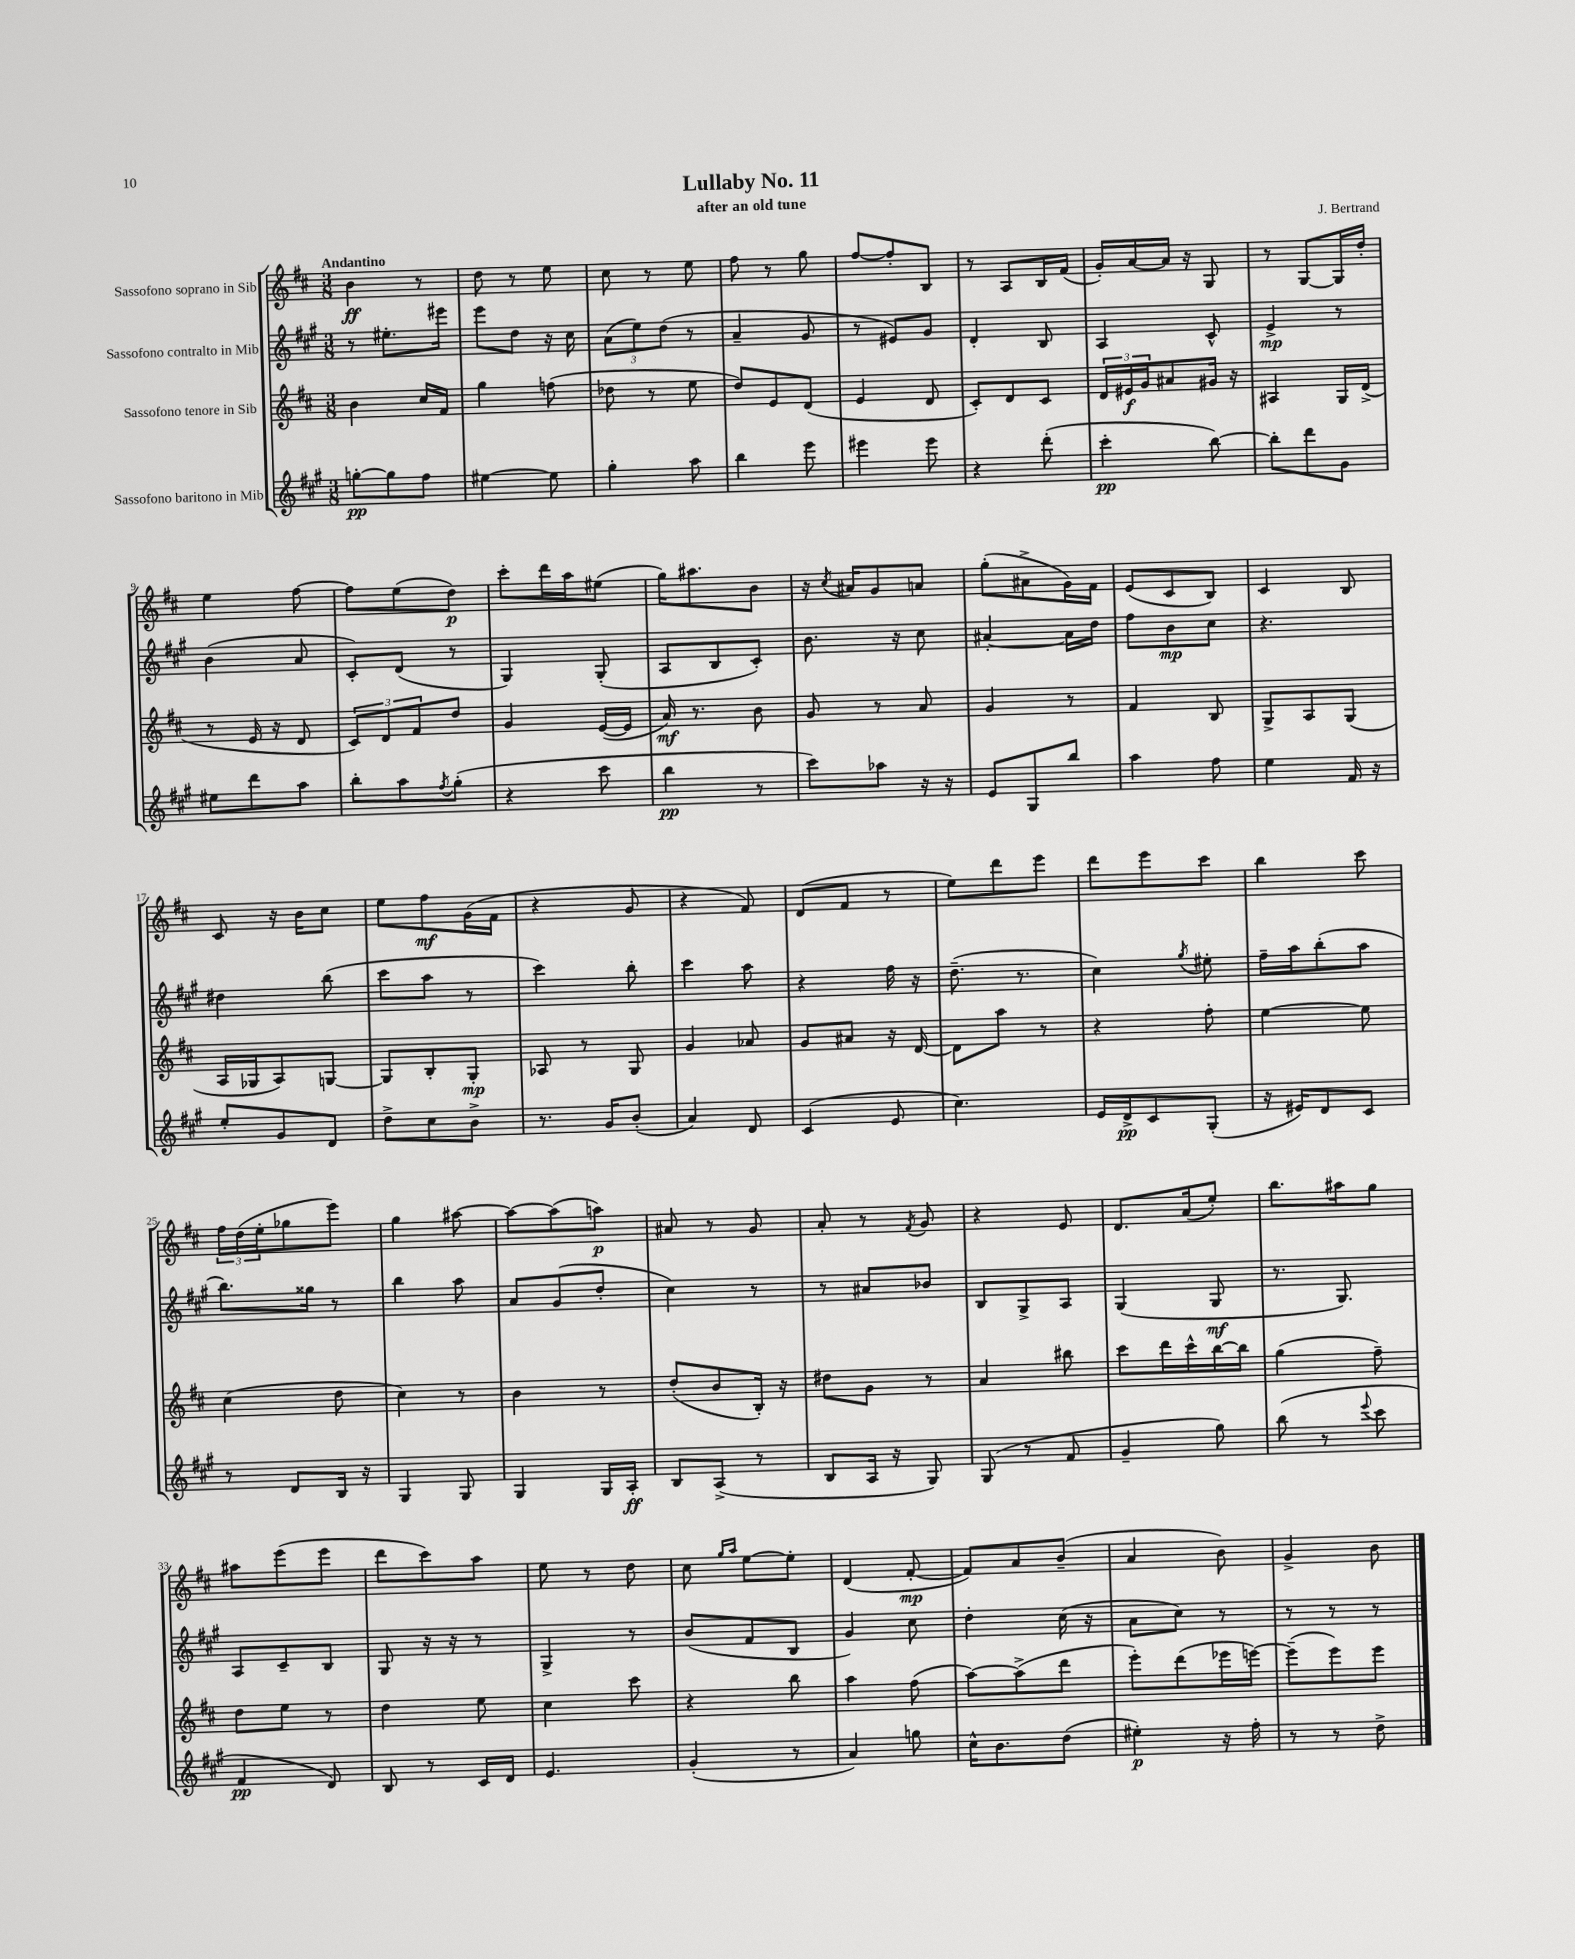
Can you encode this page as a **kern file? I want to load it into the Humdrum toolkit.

**kern	**dynam	**kern	**dynam	**kern	**dynam	**kern	**dynam
*part4	*part4	*part3	*part3	*part2	*part2	*part1	*part1
*staff4	*staff4	*staff3	*staff3	*staff2	*staff2	*staff1	*staff1
*I"Sassofono baritono in Mib	*	*I"Sassofono tenore in Sib	*	*I"Sassofono contralto in Mib	*	*I"Sassofono soprano in Sib	*
*clefG2	*	*clefG2	*	*clefG2	*	*clefG2	*
*k[f#c#g#]	*	*k[f#c#]	*	*k[f#c#g#]	*	*k[f#c#]	*
*M3/8	*	*M3/8	*	*M3/8	*	*M3/8	*
=1	=1	=1	=1	=1	=1	=1	=1
!	!	!	!	!	!	!LO:TX:a:B:t=Andantino	!
[8ggn'\L	pp	4b\	.	8r	.	4b\	ff
8gg\]	.	.	.	8.ee#X'\L	.	.	.
8ff#\J	.	16cc#/LL	.	.	.	8r	.
.	.	16f#/JJ	.	16eee#X\Jk	.	.	.
=2	=2	=2	=2	=2	=2	=2	=2
[4ee#X\	.	4gg\	.	8eee\L	.	8dd\	.
.	.	.	.	8dd\J	.	8r	.
8ee#\]	.	(8ffn\	.	16r	.	8ee\	.
.	.	.	.	16cc#\	.	.	.
=3	=3	=3	=3	=3	=3	=3	=3
4gg#'\	.	8dd-X\	.	(12a\L	.	8cc#\	.
.	.	.	.	12ee\)	.	.	.
.	.	8r	.	.	.	8r	.
.	.	.	.	(12dd\J	.	.	.
8aa\	.	8ee\	.	8r	.	8ee\	.
=4	=4	=4	=4	=4	=4	=4	=4
4bb\	.	8dd/L)	.	4a~/	.	8ff#\	.
.	.	8e/	.	.	.	8r	.
8eee\	.	(8d/J	.	8g#/	.	8gg\	.
=5	=5	=5	=5	=5	=5	=5	=5
4eee#X\	.	4e/	.	8r	.	[8ff#/L	.
.	.	.	.	8e#X/L)	.	8ff#'/]	.
8eee#\	.	8d/	.	8g#/J	.	8B/J	.
=6	=6	=6	=6	=6	=6	=6	=6
4r	.	8c#'/L)	.	4d'/	.	8r	.
.	.	8d/	.	.	.	8A/L	.
(8ddd'\	.	8c#/J	.	8B/	.	16B/L	.
.	.	.	.	.	.	(16f#/JJ	.
=7	=7	=7	=7	=7	=7	=7	=7
4ccc#'\	pp	24d/LL	.	4A/	.	16g'/LL)	.
.	.	24e#X/	f	.	.	.	.
.	.	.	.	.	.	[16a/	.
.	.	24g/J	.	.	.	.	.
.	.	8a#X/	.	.	.	16a/JJ]	.
.	.	.	.	.	.	16r	.
[8bb\)	.	16g#X/Jk	.	8c#^^/	.	8G/	.
.	.	16r	.	.	.	.	.
=8	=8	=8	=8	=8	=8	=8	=8
8bb'\L]	.	4A#X/	.	4e^/	mp	8r	.
8ddd\	.	.	.	.	.	[8G/L	.
8g#\J	.	16G/LL	.	8r	.	16G/L]	.
.	.	(16d^/JJ	.	.	.	16dd'/JJ	.
!!LO:LB:g=z
=9	=9	=9	=9	=9	=9	=9	=9
8ee#X\L	.	8r	.	(4b\	.	4ee\	.
8ddd\	.	16e/	.	.	.	.	.
.	.	16r	.	.	.	.	.
8aa\J	.	8d/	.	8a/	.	[8ff#\	.
=10	=10	=10	=10	=10	=10	=10	=10
8bb'\L	.	12c#/L)	.	8c#'/L)	.	8ff#\L]	.
.	.	12d/	.	.	.	.	.
8aa\	.	.	.	(8d/J	.	(8ee\	.
.	.	12f#/	.	.	.	.	.
8qff#/	.	.	.	.	.	.	.
(8gg#'\J	.	8dd/J	.	8r	.	8dd\J)	p
=11	=11	=11	=11	=11	=11	=11	=11
4r	.	4g/	.	4G#/)	.	8ccc#'\L	.
.	.	.	.	.	.	16ddd\L	.
.	.	.	.	.	.	16aa\J	.
8ccc#\	.	([16e/LL	.	(8G#'/	.	(8ee#X\J	.
.	.	16e/JJ]	.	.	.	.	.
=12	=12	=12	=12	=12	=12	=12	=12
4bb\	pp	16a/)	mf	8A/L	.	16gg\KL)	.
.	.	8.r	.	.	.	8.aa#X\	.
.	.	.	.	8B/	.	.	.
8r	.	8b\	.	8c#'/J)	.	8b\J	.
=13	=13	=13	=13	=13	=13	=13	=13
8ccc#\L)	.	8g/	.	8.b\	.	16r	.
.	.	.	.	.	.	8qcc#/	.
.	.	.	.	.	.	16a#X/KL	.
8aa-X\J	.	8r	.	.	.	8g/	.
.	.	.	.	16r	.	.	.
16r	.	8a/	.	8cc#\	.	8an/J	.
16r	.	.	.	.	.	.	.
=14	=14	=14	=14	=14	=14	=14	=14
8e/L	.	4g/	.	[4a#X'/	.	(8gg'\L	.
8G#/	.	.	.	.	.	8a#X^\	.
8bb/J	.	8r	.	16a#\LL]	.	16g\L)	.
.	.	.	.	16dd\JJ	.	16f#\JJ	.
=15	=15	=15	=15	=15	=15	=15	=15
4aa\	.	4f#/	.	8ff#\L	.	(8e/L	.
.	.	.	.	8b\	mp	8c#/	.
8ff#\	.	8B/	.	8cc#\J	.	8B/J)	.
=16	=16	=16	=16	=16	=16	=16	=16
4ee\	.	8G^/L	.	4.r	.	4c#/	.
.	.	8A/	.	.	.	.	.
16f#/	.	(8G/J	.	.	.	8B/	.
16r	.	.	.	.	.	.	.
!!LO:LB:g=z
=17	=17	=17	=17	=17	=17	=17	=17
8ee'/L	.	16A/LL	.	4dd#X\	.	8c#/	.
.	.	16G-X/J	.	.	.	.	.
8g#/	.	8A/)	.	.	.	16r	.
.	.	.	.	.	.	16b\KL	.
8d/J	.	[8Gn/J	.	(8bb\	.	8cc#\J	.
=18	=18	=18	=18	=18	=18	=18	=18
8dd^\L	.	8G/L]	.	8ccc#\L	.	8ee\L	.
8cc#\	.	8B'/	.	8aa\J	.	8ff#\	mf
8b^\J	.	8G'/J	mp	8r	.	(16g\L	.
.	.	.	.	.	.	16f#\JJ	.
=19	=19	=19	=19	=19	=19	=19	=19
8.r	.	8A-X/	.	4ccc#\)	.	4r	.
.	.	8r	.	.	.	.	.
16g#/KL	.	.	.	.	.	.	.
(8b'/J	.	8G/	.	8bb'\	.	8g/	.
=20	=20	=20	=20	=20	=20	=20	=20
4a/)	.	4g/	.	4ccc#\	.	4r	.
8d/	.	8a-X/	.	8aa\	.	8f#/)	.
=21	=21	=21	=21	=21	=21	=21	=21
(4c#/	.	8g/L	.	4r	.	(8d/L	.
.	.	8a#X/J	.	.	.	8f#/J	.
8e/	.	16r	.	16ff#\	.	8r	.
.	.	[16d/	.	16r	.	.	.
=22	=22	=22	=22	=22	=22	=22	=22
4.cc#\)	.	8d\L]	.	(8.dd~\	.	8ee\L)	.
.	.	8aa\J	.	.	.	8ddd\	.
.	.	.	.	8.r	.	.	.
.	.	8r	.	.	.	8eee\J	.
=23	=23	=23	=23	=23	=23	=23	=23
16e/LL	.	4r	.	4cc#\)	.	8ddd\L	.
16d^/J	pp	.	.	.	.	.	.
8c#/	.	.	.	.	.	8eee\	.
.	.	.	.	8qgg#/	.	.	.
(8G#'/J	.	8ff#'\	.	8ee#X'\	.	8ccc#\J	.
=24	=24	=24	=24	=24	=24	=24	=24
16r	.	[4ee\	.	16ff#~\LL	.	4bb\	.
16e#X/KL)	.	.	.	16aa\J	.	.	.
8d/	.	.	.	(8bb'\	.	.	.
8c#/J	.	8ee\]	.	8aa\J	.	8ccc#\	.
!!LO:LB:g=z
=25	=25	=25	=25	=25	=25	=25	=25
8r	.	(4cc#\	.	8.bb\L)	.	24ff#\LL	.
.	.	.	.	.	.	(24dd\	.
.	.	.	.	.	.	24ee'\J	.
8d/L	.	.	.	.	.	8gg-X\	.
.	.	.	.	16gg##X\Jk	.	.	.
16B/Jk	.	8dd\	.	8r	.	8eee\J)	.
16r	.	.	.	.	.	.	.
=26	=26	=26	=26	=26	=26	=26	=26
4G#/	.	4cc#\)	.	4bb\	.	4gg\	.
8G#/	.	8r	.	8aa\	.	[8aa#X\	.
=27	=27	=27	=27	=27	=27	=27	=27
4G#/	.	4b\	.	8a/L	.	8aa#\L_	.
.	.	.	.	(8g#/	.	(8aa#\]	.
16G#/LL	.	8r	.	8dd'/J	.	8aan\J)	p
16A'/JJ	ff	.	.	.	.	.	.
=28	=28	=28	=28	=28	=28	=28	=28
8B/L	.	(8dd'/L	.	4cc#\)	.	8a#X/	.
(8A^/J	.	8b/	.	.	.	8r	.
8r	.	16B'/Jk)	.	8r	.	8g/	.
.	.	16r	.	.	.	.	.
=29	=29	=29	=29	=29	=29	=29	=29
8B/L	.	8dd#X\L	.	8r	.	8a'/	.
16A/Jk	.	8g\J	.	8a#X/L	.	8r	.
16r	.	.	.	.	.	.	.
.	.	.	.	.	.	8qf#/	.
8G#/)	.	8r	.	8b-X/J	.	8g/	.
=30	=30	=30	=30	=30	=30	=30	=30
(8G#/	.	4a/	.	8B/L	.	4r	.
8r	.	.	.	8G#^/	.	.	.
8f#/	.	8bb#X\	.	8A/J	.	8e/	.
=31	=31	=31	=31	=31	=31	=31	=31
4g#~/	.	8ccc#\L	.	(4G#/	.	8.d/L	.
.	.	16ddd\L	.	.	.	.	.
.	.	16ccc#^^\	.	.	.	(16a/k	.
8gg#\)	.	[16bb\	.	8G#/	mf	8ee'/J)	.
.	.	16bb\JJ]	.	.	.	.	.
=32	=32	=32	=32	=32	=32	=32	=32
(8bb\	.	(4gg\	.	8.r	.	8.bb\L	.
8r	.	.	.	.	.	.	.
.	.	.	.	8.G#/)	.	16aa#X\k	.
8qqeee/	.	.	.	.	.	.	.
8ccc#\	.	8ff#~\)	.	.	.	8gg\J	.
!!LO:LB:g=z
=33	=33	=33	=33	=33	=33	=33	=33
4f#/	pp	8dd\L	.	8A/L	.	8aa#X\L	.
.	.	8ee\J	.	8c#~/	.	(8eee\	.
8d/)	.	8r	.	8B/J	.	8eee\J	.
=34	=34	=34	=34	=34	=34	=34	=34
8B/	.	4dd\	.	8G#/	.	8ddd\L	.
8r	.	.	.	16r	.	8ccc#\)	.
.	.	.	.	16r	.	.	.
16c#/LL	.	8ee\	.	8r	.	8aa\J	.
16d/JJ	.	.	.	.	.	.	.
=35	=35	=35	=35	=35	=35	=35	=35
4.e/	.	4cc#\	.	4G#^/	.	8ee\	.
.	.	.	.	.	.	8r	.
.	.	8ccc#\	.	8r	.	8dd\	.
=36	=36	=36	=36	=36	=36	=36	=36
(4g#'/	.	4r	.	(8b/L	.	8cc#\	.
.	.	.	.	.	.	16qqgg/LL	.
.	.	.	.	.	.	16qqaa/JJ	.
.	.	.	.	8f#/	.	[8ee\L	.
8r	.	8bb\	.	8B/J	.	8ee'\J]	.
=37	=37	=37	=37	=37	=37	=37	=37
4a/)	.	4aa\	.	4g#/)	.	(4d/	.
8ggn\	.	(8ff#\	.	8cc#\	.	[8f#'/	mp
=38	=38	=38	=38	=38	=38	=38	=38
16cc#^^\KL	.	[8aa\L)	.	4dd'\	.	8f#/L])	.
8.b\	.	.	.	.	.	.	.
.	.	(8aa^\]	.	.	.	8a/	.
(8dd\J	.	8ddd\J	.	(16cc#\	.	(8b~/J	.
.	.	.	.	16r	.	.	.
=39	=39	=39	=39	=39	=39	=39	=39
4ee#X'\)	p	8eee'\L)	.	8a\L	.	4a/	.
.	.	(8ddd\	.	8cc#\J)	.	.	.
16r	.	16eee-X\L	.	8r	.	8b\)	.
16ff#'\	.	[16eeen\JJ)	.	.	.	.	.
=40	=40	=40	=40	=40	=40	=40	=40
8r	.	(8eee~\L]	.	8r	.	4g^/	.
8r	.	8eee\)	.	8r	.	.	.
8dd^\	.	8eee\J	.	8r	.	8b\	.
==	==	==	==	==	==	==	==
*-	*-	*-	*-	*-	*-	*-	*-
